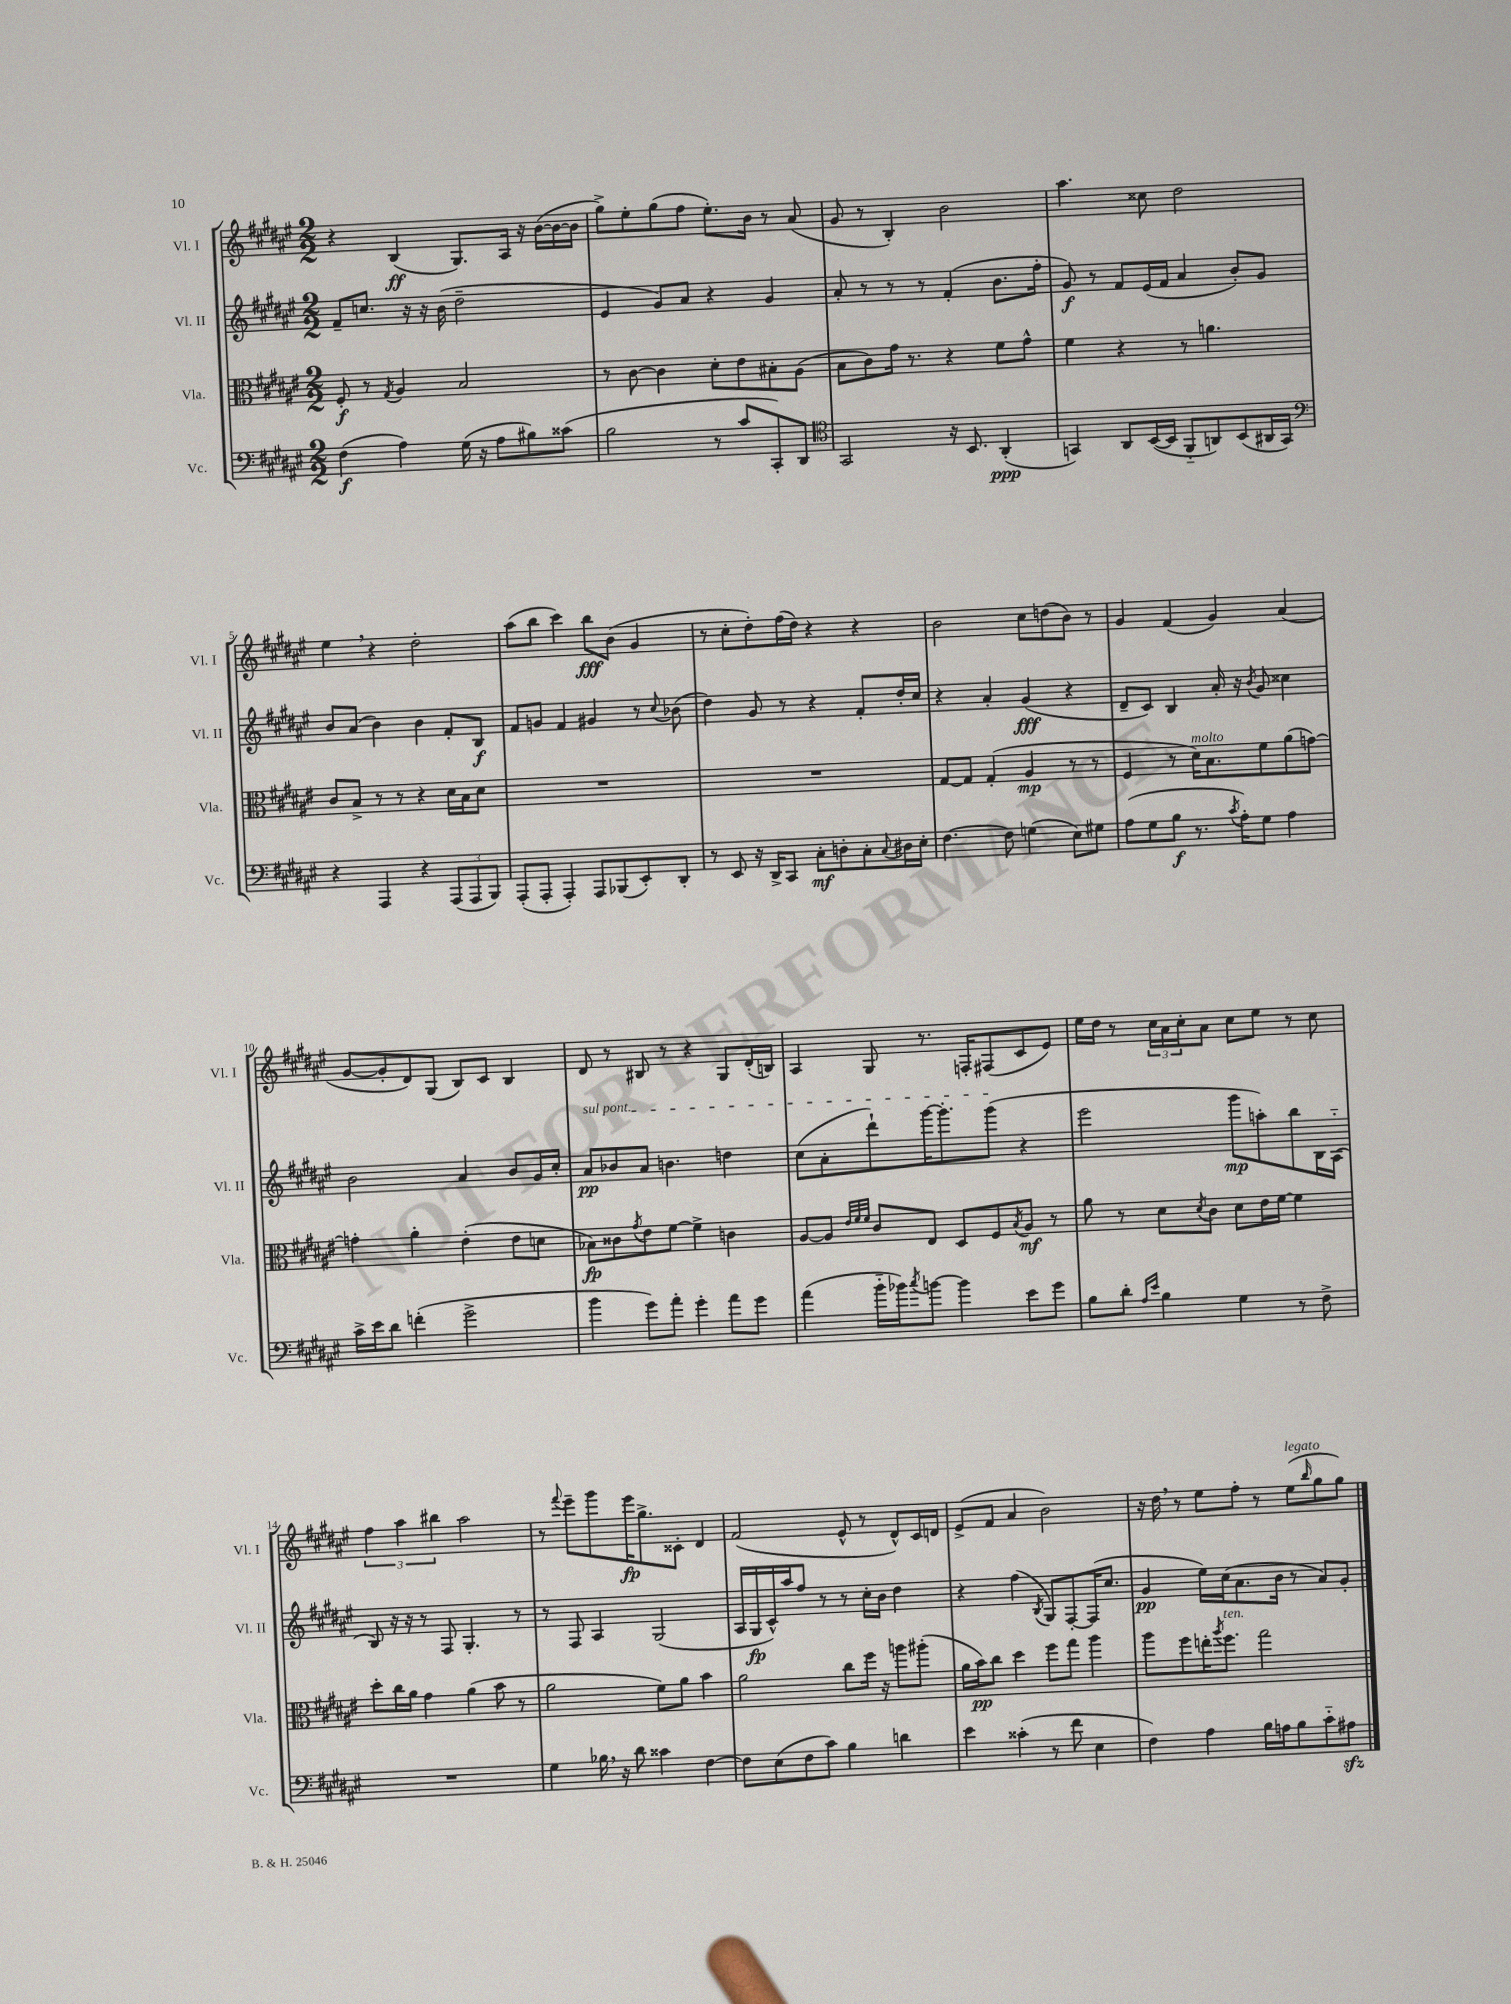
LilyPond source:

<<
\new StaffGroup <<
\new Staff = "s0" \with { instrumentName = "Vl. I" shortInstrumentName = "Vl. I" } {
    \clef treble \key fis \major \numericTimeSignature \time 2/2
    r4 b4\ff( gis8.) ais16 r16 b'16~( b'16~ b'16 |
    gis''8->) eis''8-. gis''8( fis''8 eis''8.-.) b'16 r8 ais'8( |
    gis'8 r8 b4-.) b'2 |
    ais''4. cisis''8 dis''2 |
    eis''4 \breathe r4 dis''2-. |
    ais''8( b''8 cis'''4) b''8\fff b'8( gis'4 |
    r8 cis''8-. dis''8-.) fis''16( dis''16) r4 r4 |
    b'2 cis''8 d''8( b'8) r8 |
    gis'4 fis'4( gis'4) ais'4( |
    gis'8~ gis'8-. dis'8) gis8( b8) cis'8 b4 |
    dis'8 r8 bis8 r8 r4 gis8 dis'16-.( b16) |
    ais4 gis8 r8. f16-. fis8( cis'8 eis'8) |
    eis''16 dis''16 r8 \tuplet 3/2 { cis''16 ais'16 cis''16-. } ais'8 cis''8 eis''8 r8 cis''8 |
    \tuplet 3/2 { fis''4 ais''4 bis''4 } ais''2 |
    r8 \appoggiatura { fis'''8 } eis'''8-- gis'''8 eis'''16\fp gis''8.-> cisis'8-. dis'4 |
    fis'2( eis'8-^ r8 dis'8-^) cis'16 d'16 |
    eis'8->( fis'8 ais'4 b'2) |
    r16 dis''16 \breathe r8 eis''8 fis''8-. r8 eis''8^\markup { \italic "legato" }( \grace { b''16 } gis''8 gis''8) \bar "|." |
}
\new Staff = "s1" \with { instrumentName = "Vl. II" shortInstrumentName = "Vl. II" } {
    \clef treble \key fis \major \numericTimeSignature \time 2/2
    fis'8-- c''8. r16 r16 b'16( dis''2-- |
    eis'4 gis'8) ais'8 r4 gis'4 |
    ais'8-. r8 r8 r8 fis'4-.( b'8. fis''16-. |
    gis'8\f) r8 fis'8 eis'16( fis'16 ais'4 b'8-.) gis'8 |
    b'8 ais'8( b'4) b'4 fis'8-. b8\f |
    fis'8 g'8 fis'4 gis'4 r8 \appoggiatura { cis''8 } bes'8( |
    dis''4) gis'8 r8 r4 fis'8-. dis''16-. cis''16 |
    r4 ais'4-. gis'4\fff( r4 |
    dis'8-- cis'8) b4 ais'16-. r16 \acciaccatura { b'8 } gis'8 cisis''4 |
    b'2 ais'4 b'8 gis'16 cis''16-. |
    \once \override TextSpanner.bound-details.left.text = \markup { \italic "sul pont." } ais'8\pp\startTextSpan bes'8 ais'8 b'4. d''4 |
    cis''8( ais'8-. dis'''8-!) gis'''16~ gis'''8.-. gis'''8\stopTextSpan( r4 |
    eis'''2 gis'''8\mp a''8-.) b''8 b16 ais16-_( |
    b8) r16 r16 r8 fis8 gis4.-. r8 |
    r8 fis8 ais4 gis2( |
    ais16 gis16\fp cis'16-^) ais''16 fis''8 r8 r8 cis''16-. b'16 dis''4 |
    r4 fis''4( \acciaccatura { b8 } gis8) fis8~-. fis16( cis''8. |
    gis'4\pp eis''16) cis''16( ais'8. b'16 r8 ais'8) gis'8-. \bar "|." |
}
\new Staff = "s2" \with { instrumentName = "Vla." shortInstrumentName = "Vla." } {
    \clef alto \key fis \major \numericTimeSignature \time 2/2
    fis8-.\f r8 \acciaccatura { gis8 } ais4 b2 |
    r8 cis'8~ cis'4 dis'8-. eis'8 bis8-. ais8( |
    b8 cis'8) gis'16 r8. r4 fis'8 gis'8-^ |
    fis'4 r4 r8 a'4. |
    cis'8 b8-> r8 r8 r4 dis'16 b16 dis'8 |
    R1 |
    R1 |
    gis8~ gis8 gis4-.( ais4\mp r8 r8 |
    fis4 r8 dis'16^\markup { \italic "molto" }) b8. fis'8 ais'8( g'8~) |
    g'4-. ais'4-. eis'4-.( eis'8 d'8 |
    bes8\fp) cisis'8 \acciaccatura { gis'8 } eis'8 fis'8~ fis'4-> c'4 |
    ais8~ ais8 \grace { eis'32 fis'32 fis'32 } cis'8 eis8 dis8 fis8 \acciaccatura { b8 } ais8\mf r8 |
    ais'8 r8 dis'8 \acciaccatura { dis'8 } cis'8 dis'8 eis'16 fis'16~ fis'4 |
    dis''8-. cis''16 ais'16 gis'4 ais'4( b'8 r8 |
    ais'2 fis'8) ais'8 b'4 |
    ais'2 cis''8 fis''16 r16 a''8 ais''8-.( |
    ais'16 b'16\pp) cis''8 dis''4 fis''8 gis''8 ais''4 |
    ais''8 fis''8 e''16-. \acciaccatura { ais''8 } fis''8.^\markup { \italic "ten." } gis''2 \bar "|." |
}
\new Staff = "s3" \with { instrumentName = "Vc." shortInstrumentName = "Vc." } {
    \clef bass \key fis \major \numericTimeSignature \time 2/2
    fis4\f( ais4) gis16( r16 ais8 bis8) cisis'8( |
    b2 r8 cis'8 cis,8-.) dis,8 |
    \clef tenor gis,2 r16 b,8. ais,4-.\ppp( |
    g,4) ais,8 b,16~( b,16 fis,8-_ a,8) b,8( ais,16 g,16) |
    \clef bass r4 ais,,4 r4 \tuplet 3/2 { ais,,8( ais,,8 b,,8) } |
    ais,,8-.( ais,,8-. ais,,4-.) ais,,8 bes,,8( eis,8-.) dis,8-. |
    r8 eis,8 r16 dis,16-> cis,8 cis8-.\mf d8-. cis8-. \appoggiatura { cis8 } dis16 eis16-. |
    fis4.~ fis8 g4( eis8) gis8 |
    ais8( gis8 b8\f r8. \acciaccatura { cis'8 } ais16-.) gis8 ais4 |
    cis'16-> eis'16 dis'8 f'4-.( gis'2-> |
    b'4 gis'8) ais'8-. gis'4-. ais'8 gis'8 |
    ais'4( b'16-_ bes'16) \acciaccatura { cis''8 } b'8~ b'4 eis'8 gis'8 |
    b8 dis'8-. \grace { ais16 eis'16 } b4 gis4 r8 fis8-> |
    R1 |
    gis4 bes16 \breathe r16 dis'8 cisis'4 fis4~ |
    fis8 eis8( fis8 cis'8) b4 d'4 |
    eis'4 cisis'4-.( r8 fis'8 eis4 |
    fis4) ais4 b16 a16 b8 cis'8-_ ais8\sfz \bar "|." |
}
>>
>>
